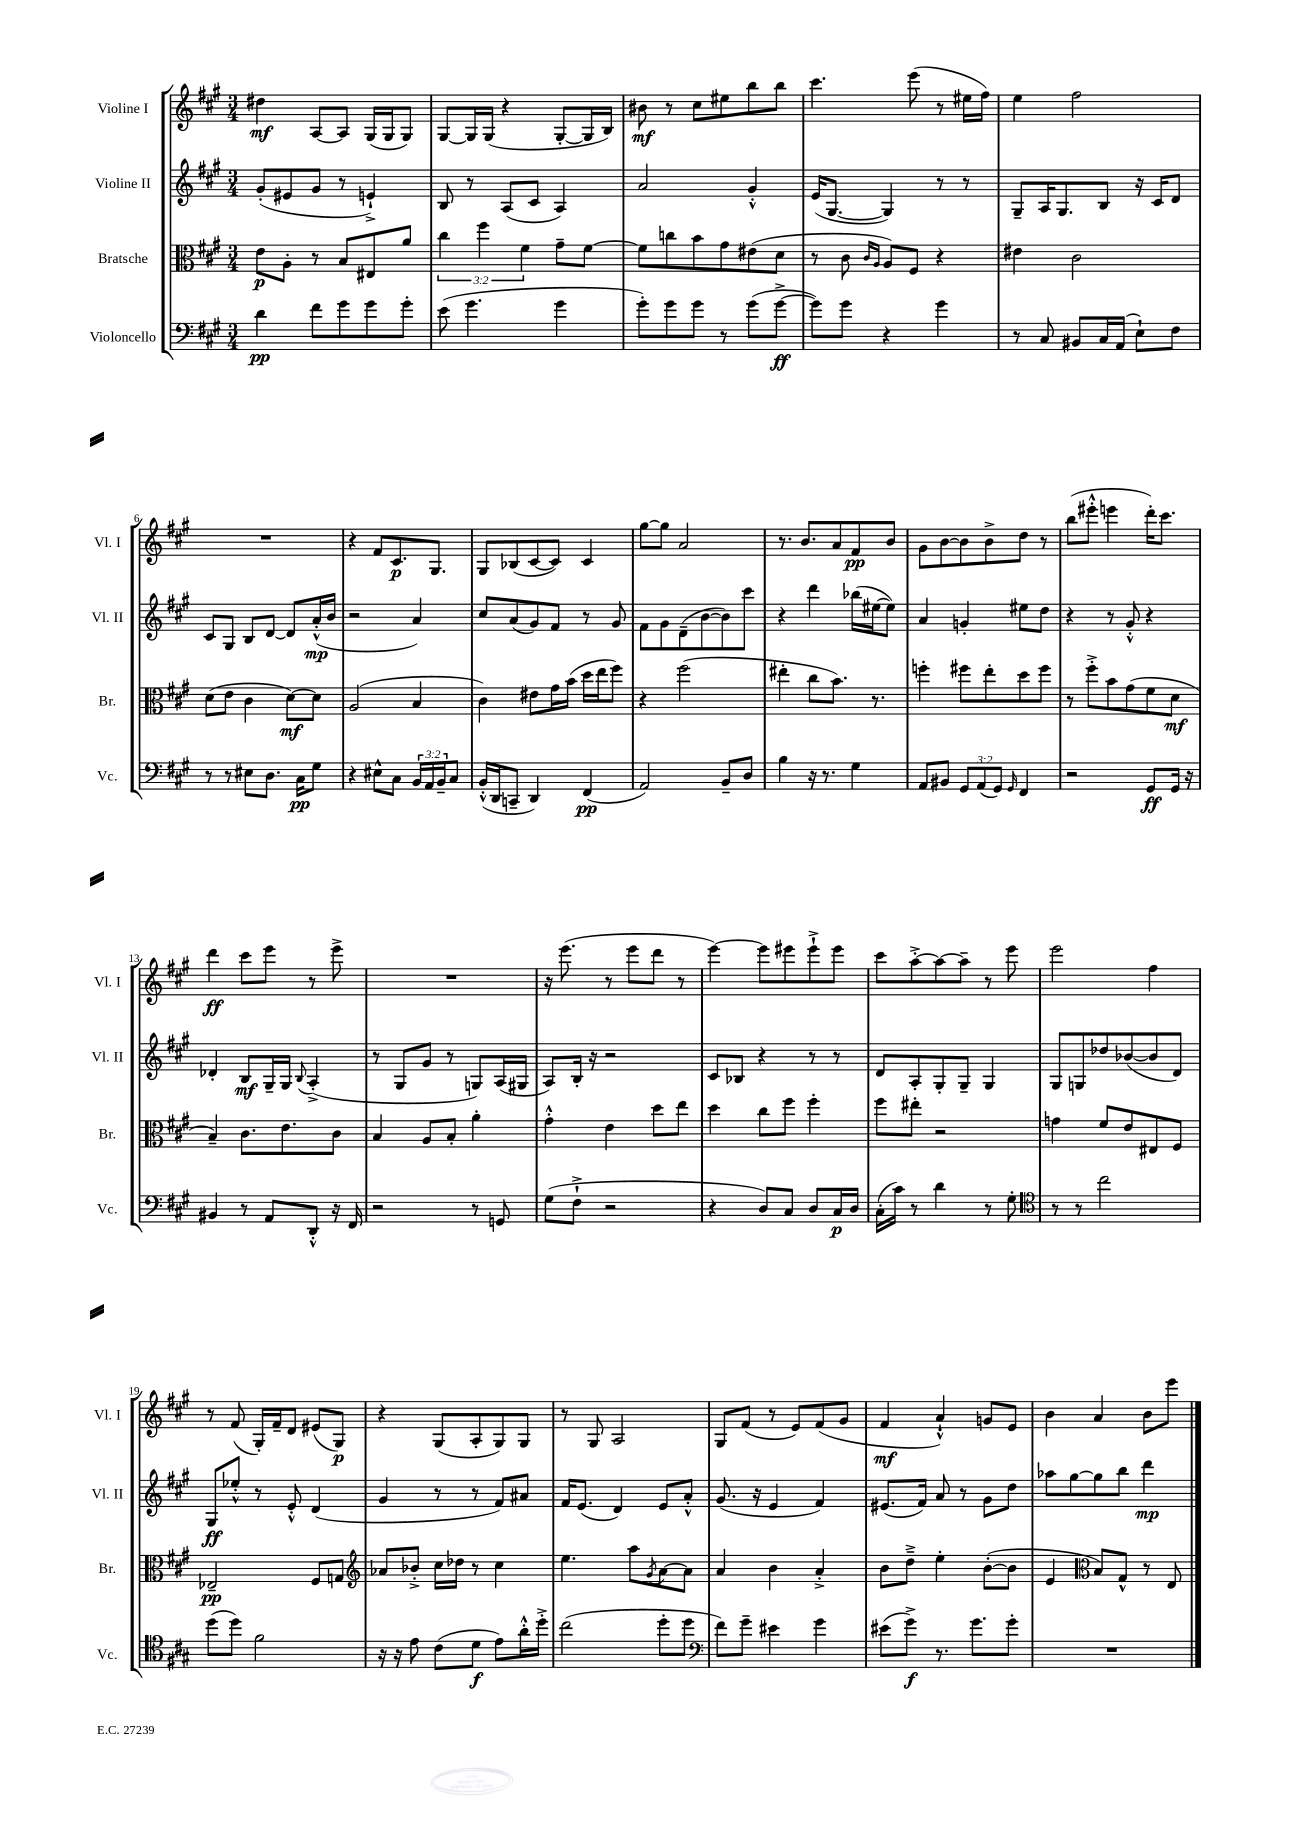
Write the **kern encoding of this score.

**kern	**kern	**kern	**kern
*staff4	*staff3	*staff2	*staff1
*clefF4	*clefC3	*clefG2	*clefG2
*k[f#c#g#]	*k[f#c#g#]	*k[f#c#g#]	*k[f#c#g#]
*M3/4	*M3/4	*M3/4	*M3/4
4d	8e	(8g#'	4dd#
.	8A'	8e#	.
8f#	8r	8g#	[8A
8g#	8B	8r	8A]
8g#	8E#	4e`^)	(16G#
.	.	.	16G#
8g#'	8a	.	8G#)
=	=	=	=
(8e	6cc#	8B	[8G#
4.g#	.	8r	16G#]
.	6ff#	.	.
.	.	.	(16G#
.	.	(8A	4r
.	6f#	.	.
.	.	8c#	.
4g#	8g#~	4A)	[8G#'
.	[8f#	.	16G#]
.	.	.	16B)
=	=	=	=
8g#')	8f#]	2a	8b#
8g#	8cc	.	8r
8g#	8b	.	8cc#
8r	8g#	.	8ee#
(8g#	(8e#	4g#'^^	8bb
[8g#^	8d	.	8bb
=	=	=	=
8g#])	8r	(16e	4.ccc#
.	.	[8.G#	.
8g#	8c#	.	.
.	16qqc#	.	.
.	16qqA	.	.
4r	8A)	4G#])	.
.	8F#	.	(8eee
4g#	4r	8r	8r
.	.	8r	16ee#
.	.	.	16ff#)
=	=	=	=
8r	4e#	8G#~	4ee
8C#	.	16A	.
.	.	8.G#	.
8BB#	2c#	.	2ff#
16C#	.	8B	.
(16AA	.	.	.
8E`)	.	16r	.
.	.	16c#	.
8F#	.	8d	.
=	=	=	=
8r	(8d	8c#	2.r
8r	8e	8G#	.
8E#	4c#	8B	.
8.D	.	[8d	.
.	[8d)	8d]	.
16C#	.	.	.
8G#	8d]	(16a'^^	.
.	.	16b	.
=	=	=	=
4r	(2A	2r	4r
8E#^^	.	.	8f#
8C#	.	.	8.c#
24BB	4B	4a)	.
24AA	.	.	.
.	.	.	8.G#
24BB~	.	.	.
8C#	.	.	.
=	=	=	=
(16BB'^^	4c#)	8cc#	8G#
16DD	.	.	.
8CC~	.	(8a	(8B-
4DD)	8e#	8g#)	[8c#
.	16g#	8f#	8c#])
.	(16b	.	.
(4FF#	16dd	8r	4c#
.	16ee	.	.
.	8ff#)	8g#	.
=	=	=	=
2AA)	4r	8f#	[8gg#
.	.	8g#	8gg#]
.	(2ff#	(8d~	2a
.	.	[8b	.
8BB~	.	8b])	.
8D	.	8ccc#	.
=	=	=	=
4B	4ee#'	4r	8.r
.	.	.	8.b
16r	8cc#	4ddd	.
8.r	.	.	.
.	8.b)	.	8a
4G#	.	(16bb-	8f#
.	8.r	[16ee#	.
.	.	8ee#])	8b
=	=	=	=
8AA	4ff'	4a	8g#
8BB#	.	.	[8b
12GG#	8ff#	4g'	8b]
(12AA	.	.	.
.	8ee'	.	8b^
12GG#)	.	.	.
16qqGG#	.	.	.
4FF#	8dd	8ee#	8dd
.	8ff#	8dd	8r
=	=	=	=
2r	8r	4r	(8bb
.	8ff#'^	.	8eee#'^^
.	8b	8r	4eee
.	(8g#	8g#'^^	.
8GG#	8f#	4r	16ddd')
.	.	.	8.ccc#
16GG#	8d	.	.
16r	.	.	.
=	=	=	=
4BB#	4B~)	4d-'	4ddd
8r	8.c#	8B	8ccc#
8AA	.	16G#~	8eee
.	8.e	16G#	.
.	.	8qqB	.
8DD'^^	.	(4A'^	8r
16r	8c#	.	8eee^
16FF#	.	.	.
=	=	=	=
2r	4B	8r	2.r
.	.	8G#	.
.	8A	8g#	.
.	8B'	8r	.
8r	4a'	8G)	.
8GG	.	(16A	.
.	.	16G#	.
=	=	=	=
(8G#	4g#'^^	8A)	16r
.	.	.	(8.eee
8F#`^	.	16B'	.
.	.	16r	.
2r	4e	2r	8r
.	.	.	8eee
.	8dd	.	8ddd
.	8ee	.	8r
=	=	=	=
4r	4dd	8c#	[4eee)
.	.	8B-	.
8D)	8cc#	4r	8eee]
8C#	8ff#	.	8eee#
8D	4ff#'	8r	8eee#`^
16C#	.	8r	8eee#
16D	.	.	.
=	=	=	=
(16C#'	8ff#	8d	8ccc#
16c#)	.	.	.
8r	8ee#'	8A'	[8aa'^
4d	2r	8G#'	8aa_
.	.	8G#~	8aa~]
8r	.	4G#	8r
8G#'	.	.	8eee
=	=	=	=
*clefC4	*	*	*
8r	4g	8G#	2eee
8r	.	8G	.
2cc#	8f#	8dd-	.
.	8e	([8b-	.
.	8E#	8b-]	4ff#
.	8F#	8d)	.
=	=	=	=
(8dd	2E-~	8G#	8r
8dd)	.	8ee-'^^	(8f#
2f#	.	8r	16G#')
.	.	.	16f#~
.	.	8e'^^	8d
.	8F#	(4d	(8e#
.	8G	.	8G#)
=	=	=	=
*	*clefG2	*	*
16r	8a-	4g#	4r
16r	.	.	.
8e	8b-'^	.	.
(8c#	16cc#	8r	(8G#
.	16dd-	.	.
8d	8r	8r	8A'
8e)	4cc#	8f#)	8G#)
16a'^^	.	8a#	8G#
16dd'^	.	.	.
=	=	=	=
(2cc#	4.ee	16f#	8r
.	.	(8.e	.
.	.	.	8G#
.	.	4d)	2A
.	8aa	.	.
.	8qg#	.	.
8dd'	[8a	8e	.
8dd	8a]	8a'^^	.
=	=	=	=
*clefF4	*	*	*
8f#)	4a	(8.g#	8G#
8g#~	.	.	(8f#
.	.	16r	.
4e#	4b	4e	8r
.	.	.	8e)
4g#	4a'^	4f#)	(8f#
.	.	.	8g#
=	=	=	=
(8e#	8b	(8.e#	4f#
8g#^)	8dd~^	.	.
.	.	16f#)	.
8.r	4ee'	8a	4a`^^)
.	.	8r	.
8.g#	.	.	.
.	([8b'	8g#	8g
8g#'	8b]	8dd	8e
=	=	=	=
2.r	4e	8aa-	4b
.	.	[8gg#	.
*	*clefC3	*	*
.	8B)	8gg#]	4a
.	8G#^^	8bb	.
.	8r	4ddd	8b
.	8E	.	8eee
==	==	==	==
*-	*-	*-	*-
